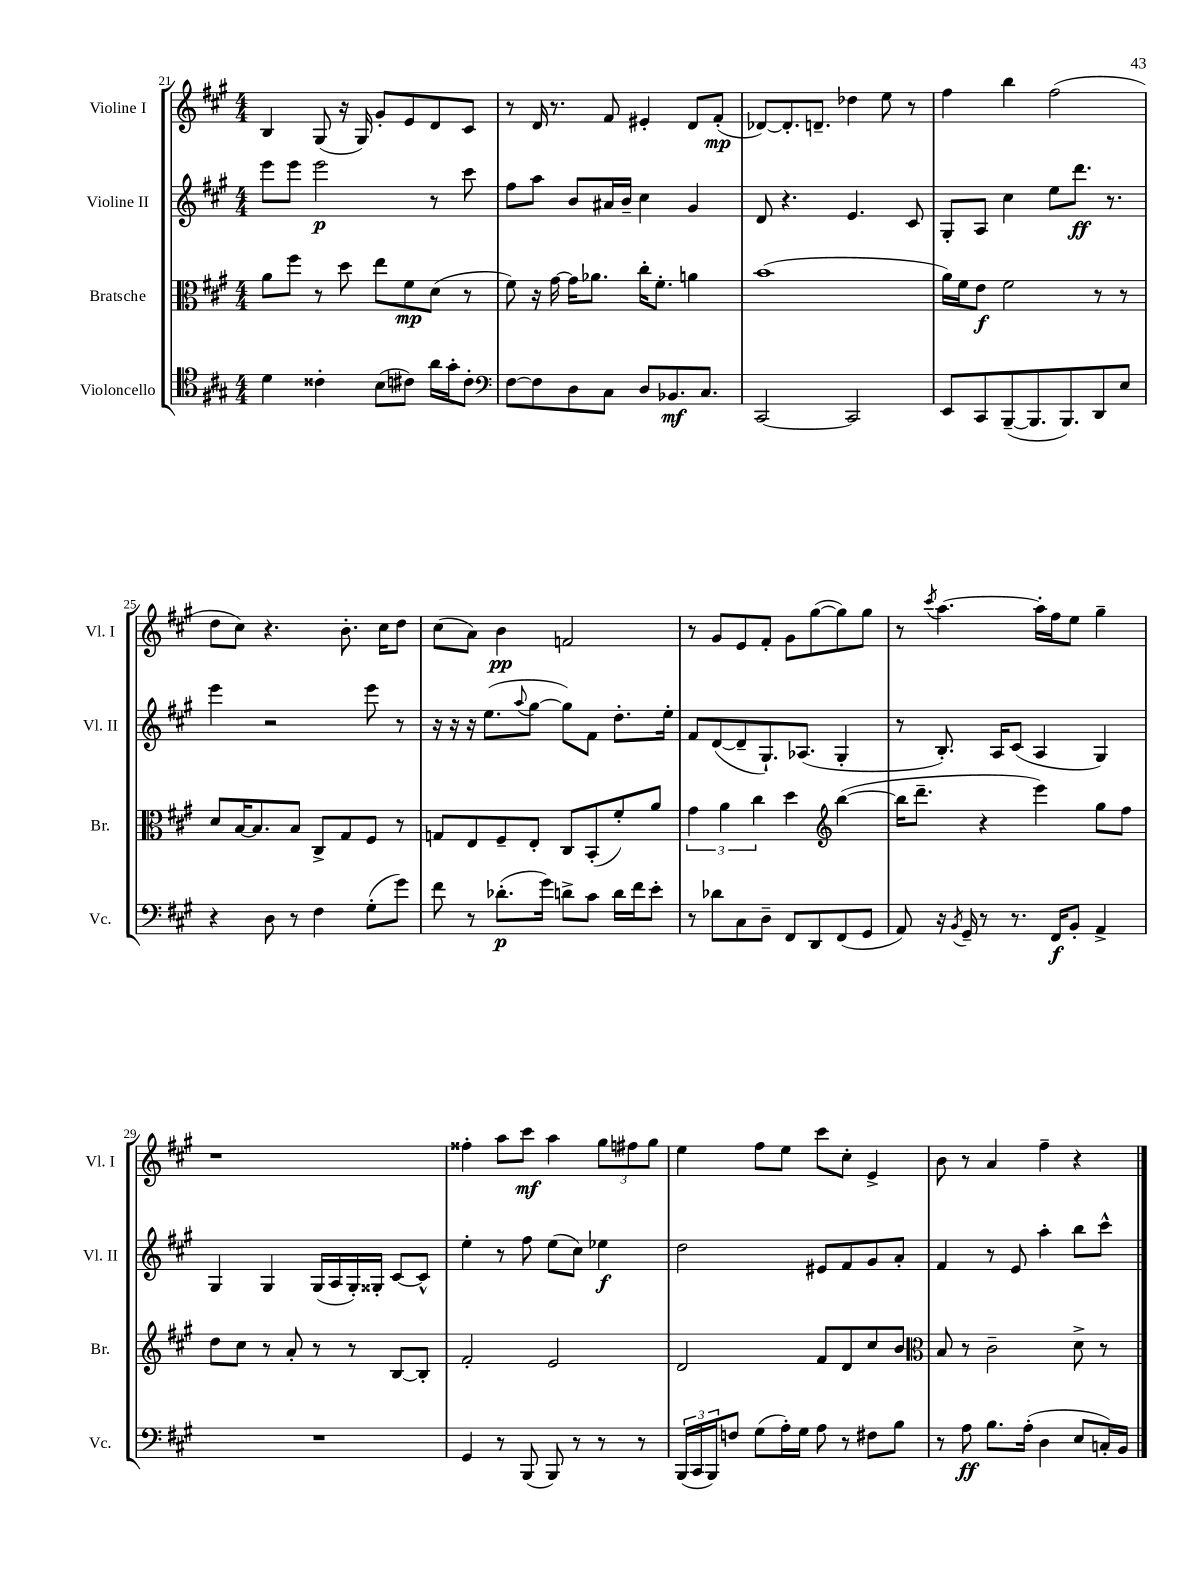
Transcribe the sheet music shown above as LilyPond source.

<<
\new StaffGroup <<
\new Staff = "s0" \with { instrumentName = "Violine I" shortInstrumentName = "Vl. I" } {
    \clef treble \key a \major \numericTimeSignature \time 4/4
    b4 gis8( r16 gis16) gis'8-. e'8 d'8 cis'8 |
    r8 d'16 r8. fis'8 eis'4-. d'8 fis'8-.\mp( |
    des'8~) des'8.-. d'8.-- des''4 e''8 r8 |
    fis''4 b''4 fis''2( |
    d''8 cis''8) r4. b'8.-. cis''16 d''8 |
    cis''8( a'8) b'4\pp f'2 |
    r8 gis'8 e'8 fis'8-. gis'8 gis''8~( gis''8) gis''8 |
    r8 \acciaccatura { cis'''8 } a''4.~ a''16-. fis''16 e''8 gis''4-- |
    r1 |
    fisis''4-. a''8 cis'''8\mf a''4 \tuplet 3/2 { gis''8 fis''8 gis''8 } |
    e''4 fis''8 e''8 cis'''8 cis''8-. e'4-> |
    b'8 r8 a'4 fis''4-- r4 \bar "|." |
}
\new Staff = "s1" \with { instrumentName = "Violine II" shortInstrumentName = "Vl. II" } {
    \clef treble \key a \major \numericTimeSignature \time 4/4
    e'''8 e'''8 e'''2\p r8 cis'''8 |
    fis''8 a''8 b'8 ais'16 b'16-- cis''4 gis'4 |
    d'8 r4. e'4. cis'8 |
    gis8-. a8 cis''4 e''8 d'''8.\ff r8. |
    e'''4 r2 e'''8 r8 |
    r16 r16 r16 e''8.( \appoggiatura { a''8 } gis''8~ gis''8) fis'8 d''8.-. e''16-. |
    fis'8 d'8~( d'8-- gis8.-!) aes8.( gis4-. |
    r8 b8.-.) a16 cis'8( a4 gis4) |
    gis4 gis4 gis16( a16 gis16-.) gisis16-. cis'8~ cis'8-^ |
    e''4-. r8 fis''8 e''8( cis''8) ees''4\f |
    d''2 eis'8 fis'8 gis'8 a'8-. |
    fis'4 r8 e'8 a''4-. b''8 cis'''8-^ \bar "|." |
}
\new Staff = "s2" \with { instrumentName = "Bratsche" shortInstrumentName = "Br." } {
    \clef alto \key a \major \numericTimeSignature \time 4/4
    a'8 fis''8 r8 d''8 e''8 fis'8\mp d'8( r8 |
    fis'8) r16 gis'16~ gis'16 aes'8. cis''16-. fis'8.-. a'4 |
    b'1( |
    a'16) fis'16 e'8\f fis'2 r8 r8 |
    d'8 b16~ b8. b8 cis8-> gis8 fis8 r8 |
    g8 e8 fis8-- e8-. cis8 b,8-.( fis'8-.) a'8 |
    \tuplet 3/2 { gis'4 a'4 cis''4 } d''4 \clef treble b''4~( |
    b''16 d'''8.-- r4 e'''4) gis''8 fis''8 |
    d''8 cis''8 r8 a'8-. r8 r8 b8~ b8-. |
    fis'2-. e'2 |
    d'2 fis'8 d'8 cis''8 b'8 |
    \clef alto b8 r8 cis'2-- d'8-> r8 \bar "|." |
}
\new Staff = "s3" \with { instrumentName = "Violoncello" shortInstrumentName = "Vc." } {
    \clef tenor \key a \major \numericTimeSignature \time 4/4
    d'4 cisis'4-. b8( cis'8) a'16 gis'16-. cis'8-. |
    \clef bass fis8~ fis8 d8 cis8 d8 bes,8.\mf cis8. |
    cis,2~ cis,2 |
    e,8 cis,8 b,,8~--( b,,8. b,,8.) d,8 e8 |
    r4 d8 r8 fis4 gis8-.( gis'8) |
    fis'8 r8 des'8.-.\p( gis'16) d'8-> cis'8 d'16 fis'16 e'8-. |
    r8 des'8 cis8 d8-- fis,8 d,8 fis,8( gis,8 |
    a,8) r16 \acciaccatura { b,8 } gis,16-- r8 r8. fis,16\f b,8-. a,4-> |
    R1 |
    gis,4 r8 b,,8( b,,8) r8 r8 r8 |
    \tuplet 3/2 { b,,16( cis,16 b,,16) } f8 gis8( a16-.) gis16 a8 r8 fis8 b8 |
    r8 a8\ff b8. a16-.( d4 e8 c16-.) b,16 \bar "|." |
}
>>
>>
\layout { \context { \Score currentBarNumber = #21 } }
